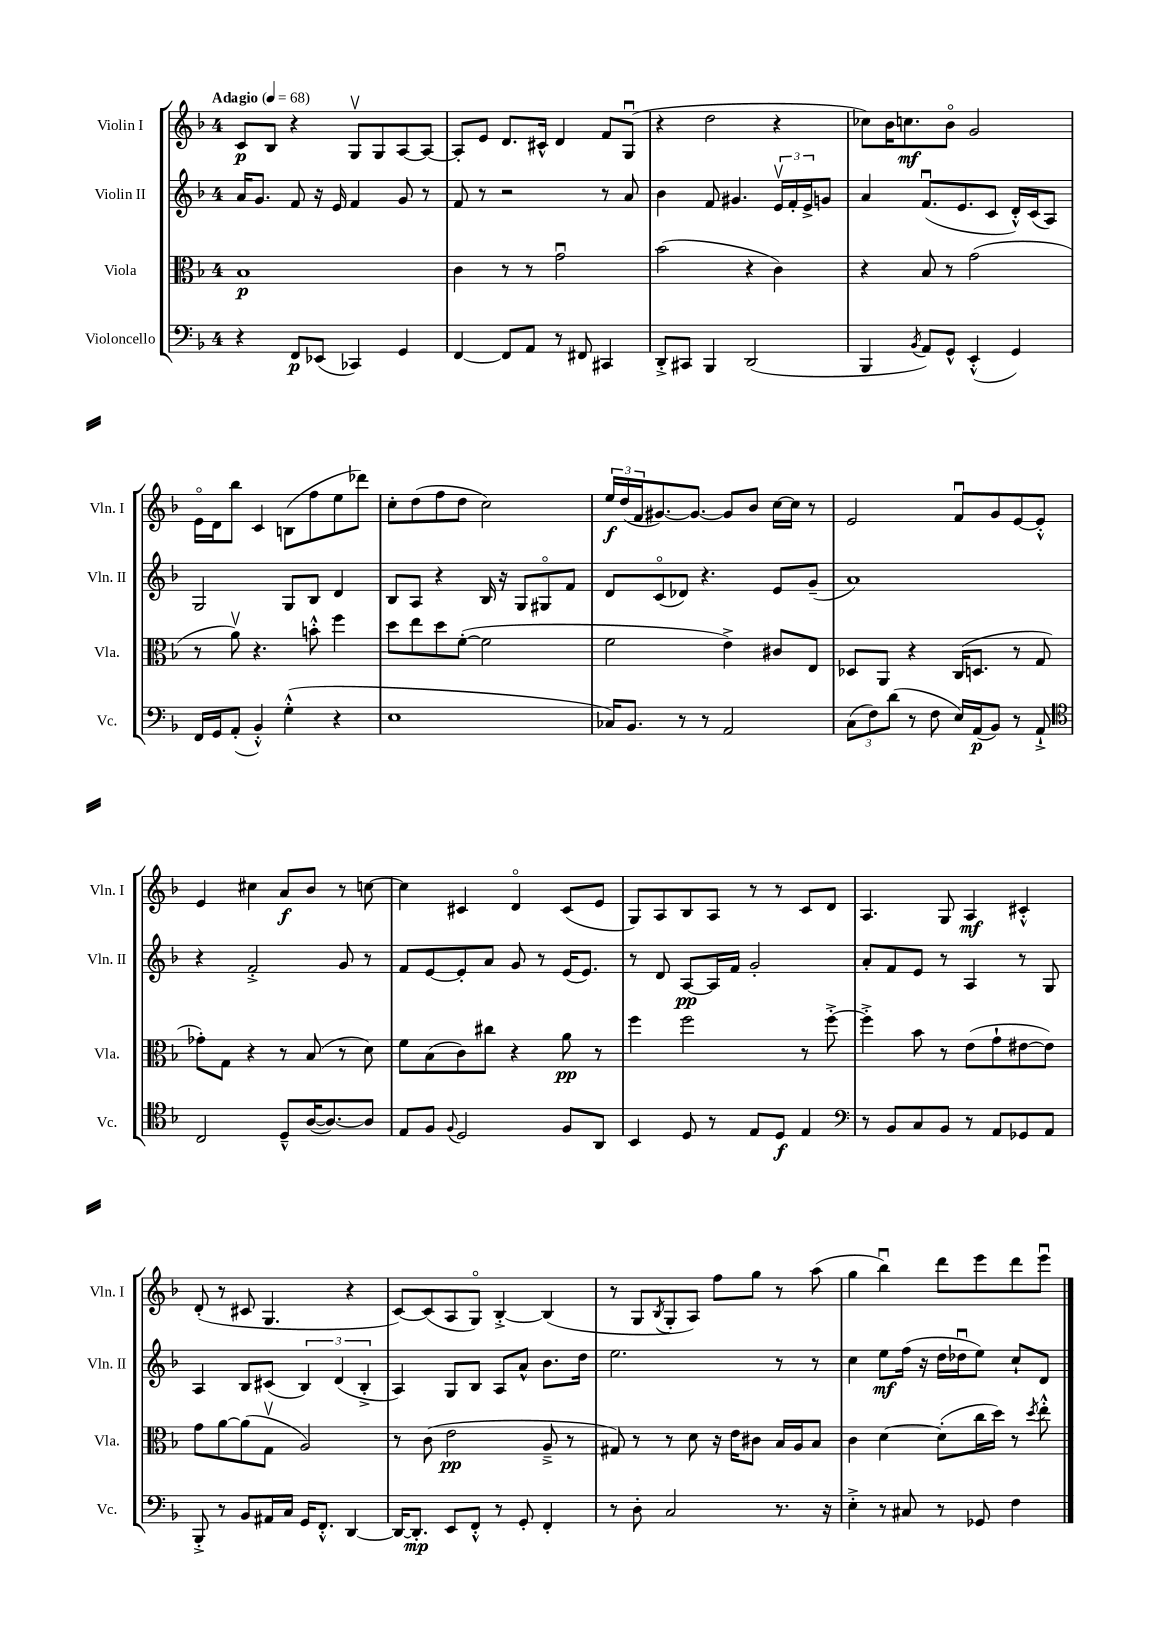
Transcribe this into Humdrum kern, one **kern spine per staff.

**kern	**kern	**kern	**kern
*staff4	*staff3	*staff2	*staff1
*clefF4	*clefC3	*clefG2	*clefG2
*k[b-]	*k[b-]	*k[b-]	*k[b-]
*M4/4	*M4/4	*M4/4	*M4/4
*MM68	*MM68	*MM68	*MM68
4r	1B-	16a	8c
.	.	8.g	.
.	.	.	8B-
8FF	.	8f	4r
(8EE-	.	16r	.
.	.	16e	.
4CC-)	.	4f	8Gv
.	.	.	8G
4GG	.	8g	[8A
.	.	8r	8A_
=	=	=	=
[4FF	4c	8f	8A']
.	.	8r	8e
8FF]	8r	2r	8.d
8AA	8r	.	.
.	.	.	16c#^^
8r	2gu	.	4d
8FF#	.	.	.
4CC#	.	8r	8f
.	.	8a	(8Gu
=	=	=	=
8DD'^	(2b-	4b-	4r
8CC#	.	.	.
4BBB-	.	8f	2dd
.	.	4.g#	.
(2DD	4r	.	.
.	4c)	24ev	4r
.	.	24f'	.
.	.	24e^	.
.	.	8g	.
=	=	=	=
4BBB-	4r	4a	8cc-)
.	.	.	16b-
.	.	.	8.cc
8qBB-	.	.	.
8AA)	8B-	(8.fu	.
8GG^^	8r	.	8b-o
.	.	8.e	.
(4EE'^^	(2g	.	2g
.	.	8c	.
4GG)	.	16d'^^)	.
.	.	(16c	.
.	.	8A)	.
=	=	=	=
16FF	8r	2G	16eo
16GG	.	.	16d
(8AA'	8av)	.	8bb-
4BB-'^^)	4.r	.	4c
(4G'^^	.	8G	(8B
.	8b'^^	8B-	8ff
4r	4ff	4d	8ee
.	.	.	8ddd-)
=	=	=	=
1E	8dd	8B-	8cc'
.	8ee	8A	(8dd
.	8dd	4r	8ff
.	([8f'	.	8dd
.	2f]	16B-	2cc)
.	.	16r	.
.	.	8G	.
.	.	8G#o	.
.	.	8f	.
=	=	=	=
16C-)	2f	8d	24ee
.	.	.	(24dd
8.BB-	.	.	.
.	.	.	24f
.	.	(8co	[8.g#)
8r	.	8d-)	.
.	.	.	8.g#_
8r	.	4.r	.
2AA	4e^)	.	8g#]
.	.	.	8b-
.	8c#	8e	[16cc
.	.	.	16cc]
.	8E	(8g~	8r
=	=	=	=
(12C	8D-	1a)	2e
12F)	.	.	.
.	8AA	.	.
(12d	.	.	.
8r	4r	.	.
8F	.	.	.
16E)	(16C	.	8fu
(16AA	8.D	.	.
8BB-)	.	.	8g
8r	8r	.	[8e
8AA`^	8G	.	8e'^^]
=	=	=	=
*clefC4	*	*	*
2C	8g-')	4r	4e
.	8G	.	.
.	4r	2f'^	4cc#
8D~^^	8r	.	8a
([16A	(8B-	.	8b-
8.A_)	.	.	.
.	8r	8g	8r
8A]	8d)	8r	[8cc
=	=	=	=
8E	8f	8f	4cc]
8F	(8B-	[8e	.
8qqF	.	.	.
2D	8c)	8e']	4c#
.	8cc#	8a	.
.	4r	8g	4do
.	.	8r	.
8F	8a	(16e	(8c#
.	.	8.e)	.
8AA	8r	.	8e
=	=	=	=
4BB-	4ff	8r	8G)
.	.	8d	8A
8D	2ff	[8A	8B-
8r	.	16A]	8A
.	.	16f	.
8E	.	2g'	8r
8D	.	.	8r
4E	8r	.	8c
.	[8ff'^	.	8d
=	=	=	=
*clefF4	*	*	*
8r	4ff'^]	8a'	4.A
8BB-	.	8f	.
8C	8b-	8e	.
8BB-	8r	8r	8G
8r	(8e	4A	4A
8AA	8g`	.	.
8GG-	[8e#	8r	4c#'^^
8AA	8e#])	8G	.
=	=	=	=
8BBB-'^	8g	4A	(8d'
8r	[8a	.	8r
8BB-	(8a]	8B-	8c#
16AA#	8Gv	(8c#	4.G
16C	.	.	.
16GG	2A)	6B-)	.
8.FF'^^	.	.	.
.	.	(6d	.
[4DD	.	.	4r
.	.	6B-'^	.
=	=	=	=
16DD_	8r	4A)	[8c)
8.DD']	.	.	.
.	(8c	.	(8c]
8EE	2e	8G	8A
8FF'^^	.	8B-	8Go)
8r	.	8A	[4B-'^
8GG'	.	8a^^	.
4FF'	8A~^	8.b-	(4B-]
.	8r	.	.
.	.	16dd	.
=	=	=	=
8r	8G#)	2.ee	8r
8D'	8r	.	8G
.	.	.	8qB-
2C	8r	.	8G'
.	8d	.	8A)
.	16r	.	8ff
.	16e	.	.
.	8c#	.	8gg
8.r	16B-	8r	8r
.	16A	.	.
.	8B-	8r	(8aa
16r	.	.	.
=	=	=	=
4E'^	4c	4cc	4gg
8r	[4d	8ee	4bb-u)
8C#	.	(16ff	.
.	.	16r	.
8r	(8d']	16dd	8ddd
.	.	16dd-u	.
8GG-	16cc	8ee)	8eee
.	16dd)	.	.
4F	8r	8cc`	8ddd
.	8qdd	.	.
.	8ee'^^	8d	8eeeu
==	==	==	==
*-	*-	*-	*-
